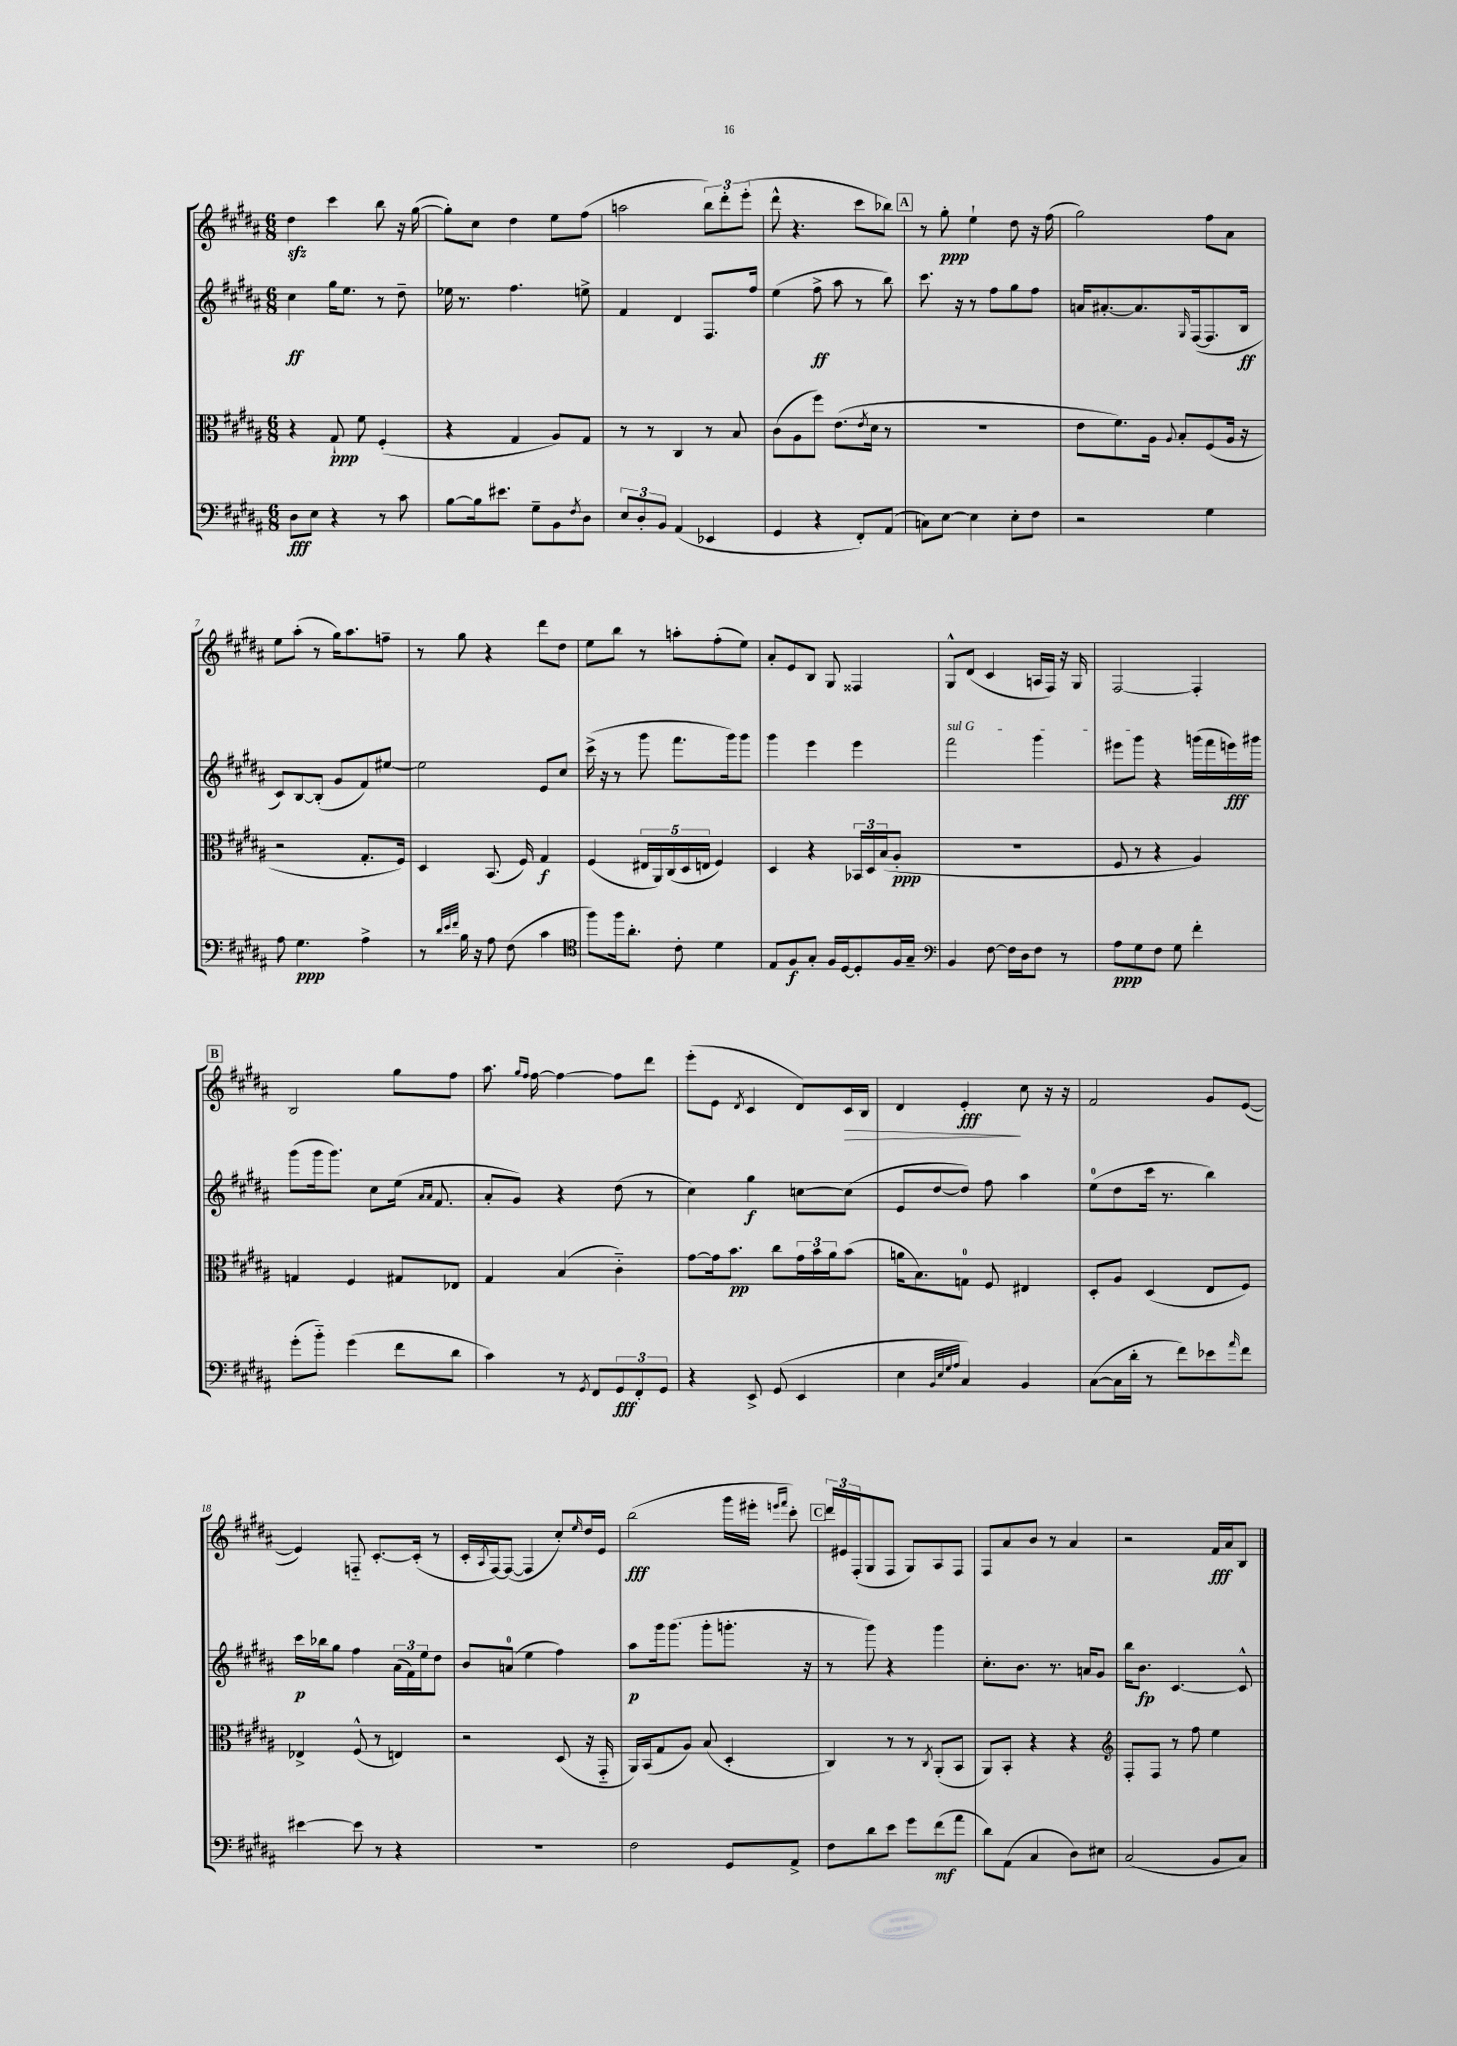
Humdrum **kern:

**kern	**kern	**kern	**kern
*staff4	*staff3	*staff2	*staff1
*clefF4	*clefC3	*clefG2	*clefG2
*k[f#c#g#d#a#]	*k[f#c#g#d#a#]	*k[f#c#g#d#a#]	*k[f#c#g#d#a#]
*M6/8	*M6/8	*M6/8	*M6/8
8D#\L	4r	4cc#\	4dd#\
8E\J	.	.	.
4r	8G#`/	16gg#\LK	4ccc#\
.	.	8.ee\J	.
.	8f#\	.	.
8r	(4F#'/	8r	8bb\
8c#\	.	8dd#~\	16r
.	.	.	([16gg#\
=	=	=	=
[8B\L	4r	16ee-\	8gg#'\]L)
.	.	8.r	.
16B\]k	.	.	8cc#\J
8.e#\J	.	.	.
.	4G#/	4.ff#\	4dd#\
8G#~\L	.	.	.
8BB\	8A#/L)	.	8ee\L
8qF#/	.	.	.
8D#\J	8G#/J	8ee^\	(8ff#\J
=	=	=	=
12E/L	8r	4f#/	2aa\
12D#'/	.	.	.
.	8r	.	.
12BB/J	.	.	.
(4AA#/	4C#/	4d#/	.
4EE-/	8r	8.F#/L	12bb\L)
.	.	.	12ddd#'\
.	8B/	.	.
.	.	.	(12eee'\J
.	.	16ff#/Jk	.
=	=	=	=
4GG#/	(8c#\L	(4ee\	8ddd#^^\
.	8A#\	.	4.r
4r	8ff#\J)	8ff#^\	.
.	(8.e\L	8aa#\	.
8FF#'/L)	.	8r	8ccc#\L
.	8qe/	.	.
.	16d#\Jk	.	.
(8AA#/J	8r	8bb\)	8bb-\J)
=	=	=	=
8C\L)	2.r	8.ccc#\	8r
[8E\J	.	.	8gg#'\
.	.	16r	.
4E\]	.	8r	4ee`\
.	.	8ff#\L	.
8E'\L	.	8gg#\	8dd#\
8F#\J	.	8ff#\J	16r
.	.	.	(16ff#\
=	=	=	=
2r	8e\L	16a/LK	2gg#\)
.	.	[8.a#'/	.
.	8.f#\)	.	.
.	.	8.a#/]	.
.	16A#\Jk	.	.
.	8qqA#/	.	.
.	8B'/L	.	.
.	.	16qqG#/	.
.	.	([16F#/k	.
4G#\	(8F#/	8.F#/]	8ff#\L
.	16A#/Jk	.	8a#\J
.	16r	16B/Jk	.
=	=	=	=
8A#\	2r	8c#/L)	8ee\L
4.G#\	.	[8B/	(8aa#'\J
.	.	(8B'/]J	8r
.	.	8g#/L	16gg#\LK)
.	.	.	8.aa#\
4A#^\	8.G#'/L	8f#/)	.
.	.	[8ee#/J	8ff~\J
.	16F#/Jk)	.	.
=	=	=	=
8r	4D#/	2ee#\]	8r
32qqd#/LLL	.	.	.
32qqe/	.	.	.
32qqf#/JJJ	.	.	.
16B\	.	.	8gg#\
16r	.	.	.
8A#\	(8.BB/	.	4r
(8F#\	.	.	.
.	16F#/)	.	.
4c#\	4G#/	8e/L	8ddd#\L
.	.	8cc#/J	8dd#\J
=	=	=	=
*clefC4	*	*	*
8ff#\L)	(4F#/	(16ccc#^\	8ee\L
.	.	16r	.
16ff#\k	.	8r	8bb\J
8.a#'\J	.	.	.
.	20E#/LL	8ggg#\	8r
.	20AA#/)	.	.
.	(20C#/	.	.
8c#'\	.	8.fff#\L	8aa'\L
.	20D#/	.	.
.	20E/JJ	.	.
4d#\	4F#/)	.	(8ff#'\
.	.	16ggg#\k)	.
.	.	8ggg#\J	8ee\J)
=	=	=	=
8E/L	4D#/	4ggg#\	8a#'/L
8F#/	.	.	8e/
8G#'/J	4r	4eee\	8B/J
16F#/LL	.	.	8G#/
[16D#/J	.	.	.
8D#'/]	24BB-/LL	4eee\	4F##/
.	24D#/	.	.
.	(24B/J	.	.
16F#/L	8A#'/J	.	.
16G#~/JJ	.	.	.
=	=	=	=
*clefF4	*	*	*
4BB/	2.r	2fff#\	8G#^^/L
.	.	.	(8d#/J
[8F#\	.	.	4c#/
16F#\]LL	.	.	.
16D#\J	.	.	.
8F#\J	.	4ggg#\	16A/LL
.	.	.	16F#/JJ)
8r	.	.	16r
.	.	.	16G#/
=	=	=	=
8A#\L	8F#/	8eee#\L	[2F#/
8G#\	8r	8ggg#\J	.
8F#\J	4r	4r	.
8G#\	.	.	.
4f#'\	4A#/)	(16ggg\LL	4F#'/]
.	.	16fff#\	.
.	.	16eee\)	.
.	.	16ggg#\JJ	.
=	=	=	=
(8g#'\L	4G/	(8ggg#\L	2B/
8b'~\J)	.	16ggg#\k	.
.	.	8.ggg#\J)	.
(4g#\	4F#/	.	.
.	.	8cc#\L	.
8f#\L	8G#/L	(16ee\Jk	8gg#\L
.	.	16qqa#/LL	.
.	.	16qqa#/JJ	.
.	.	8.f#/	.
8d#\J	8E-/J	.	8ff#\J
=	=	=	=
4c#\)	4G#/	8a#'/L	8.aa#\
.	.	8g#/J)	.
.	.	.	16qqgg#/LL
.	.	.	16qqff#/JJ
.	.	.	[16ff#\
8r	(4B/	4r	4ff#\_
8qGG#/	.	.	.
8FF#/L	.	.	.
12GG#/	4c#'~\)	(8dd#\	8ff#\]L
12FF#'/	.	.	.
.	.	8r	8ddd#\J
12GG#/J	.	.	.
=	=	=	=
4r	[8g#\L	4cc#\)	(8eee'\L
.	16g#\]k	.	8e\J
.	8.b\J	.	.
.	.	.	8qd#/
8EE^/	.	4gg#\	4c#/
(8GG#/	8cc#\L	.	.
4EE/	24g#\L	[8cc\L	8d#/L)
.	24b\	.	.
.	24a#\J	.	.
.	(8b\J	(8cc\]J	16c#/L
.	.	.	16B/JJ
=	=	=	=
4E\	16a\LK	8e/L	4d#/
.	8.B\)	.	.
.	.	[8dd#/	.
32qqBB/LLL	.	.	.
32qqE/	.	.	.
32qqG#/	.	.	.
32qqA#/JJJ	.	.	.
4C#/)	8G\J	8dd#/]J)	4e'/
.	8F#/	8ff#\	.
4BB/	4E#/	4aa#\	8cc#\
.	.	.	16r
.	.	.	16r
=	=	=	=
([8C#\L	8D#'/L	(8ee\L	2f#/
16C#\]L	8A#/J	8dd#\	.
16d#'\JJ	.	.	.
8r	(4D#/	16ccc#\Jk	.
.	.	8.r	.
8f#\L)	.	.	.
8e-\	8E/L	4bb\)	8g#/L
16qqa#/	.	.	.
8f#\J	8F#/J)	.	([8e/J
=	=	=	=
[4e#\	4E-^/	16ccc#\LL	4e/])
.	.	16bb-\J	.
.	.	8gg#\J	.
8e#\]	(8F#^^/	4ff#\	8F'~/
8r	8r	.	[8.c#'/L
4r	4E/)	(24a#\LL	.
.	.	24f#\)	.
.	.	.	(16c#'/]Jk
.	.	24ee\J	.
.	.	8dd#\J	8r
=	=	=	=
2.r	2r	8b/L	16c#'/LL
.	.	.	8qA#/
.	.	.	[16F#/J)
.	.	(8a/J	(8F#/_J
.	.	4ee\	4F#/]
.	(8D#/	4ff#\)	8cc#'/L)
.	.	.	16qqee/
.	16r	.	16dd#/L
.	16GG#'~/	.	16e/JJ
=	=	=	=
2F#\	16AA#/LL)	8aa#\L	(2bb\
.	(16BB/J	.	.
.	8G#/	16ggg#\k	.
.	.	(8.ggg#\J	.
.	8A#/J)	.	.
.	(8B/	8ggg#'\L	.
8GG#/L	4D#'/	8.ggg'\J	16ggg#\LL
.	.	.	16eee#'\JJ
.	.	.	16qqeee/LL
.	.	.	16qqfff#/JJ
8AA#^/J	.	.	8ccc#'\)
.	.	16r	.
=	=	=	=
8F#\L	4C#/)	8r	24ddd#/LL
.	.	.	24e#/
.	.	.	(24F#'/J
8d#\	.	8ggg#\)	8G#/
8e\J	8r	4r	8F#/J
8g#\L	8r	.	8G#/L)
.	8qC#/	.	.
(8f#\	(8AA#'/L	4ggg#\	8A#/
8a#\J	8BB/J	.	8F#/J
=	=	=	=
8d#\L)	8AA#/L)	8.cc#'\L	8F#/L
(8AA#\J	8BB'/J	.	8a#/
.	.	8.b\J	.
4C#/	4r	.	8b/J
.	.	8.r	8r
8D#\L)	4r	.	4a#/
.	.	16a/LK	.
8E#\J	.	8g#/J	.
=	=	=	=
*	*clefG2	*	*
(2C#/	8F#'/L	16bb\LK	2r
.	.	8.b\J	.
.	8F#/J	.	.
.	8r	[4.c#/	.
.	8ff#\	.	.
8BB/L	4ee\	.	16f#/LL
.	.	.	16a#/J
8C#/J)	.	8c#^^/]	8B/J
==	==	==	==
*-	*-	*-	*-
